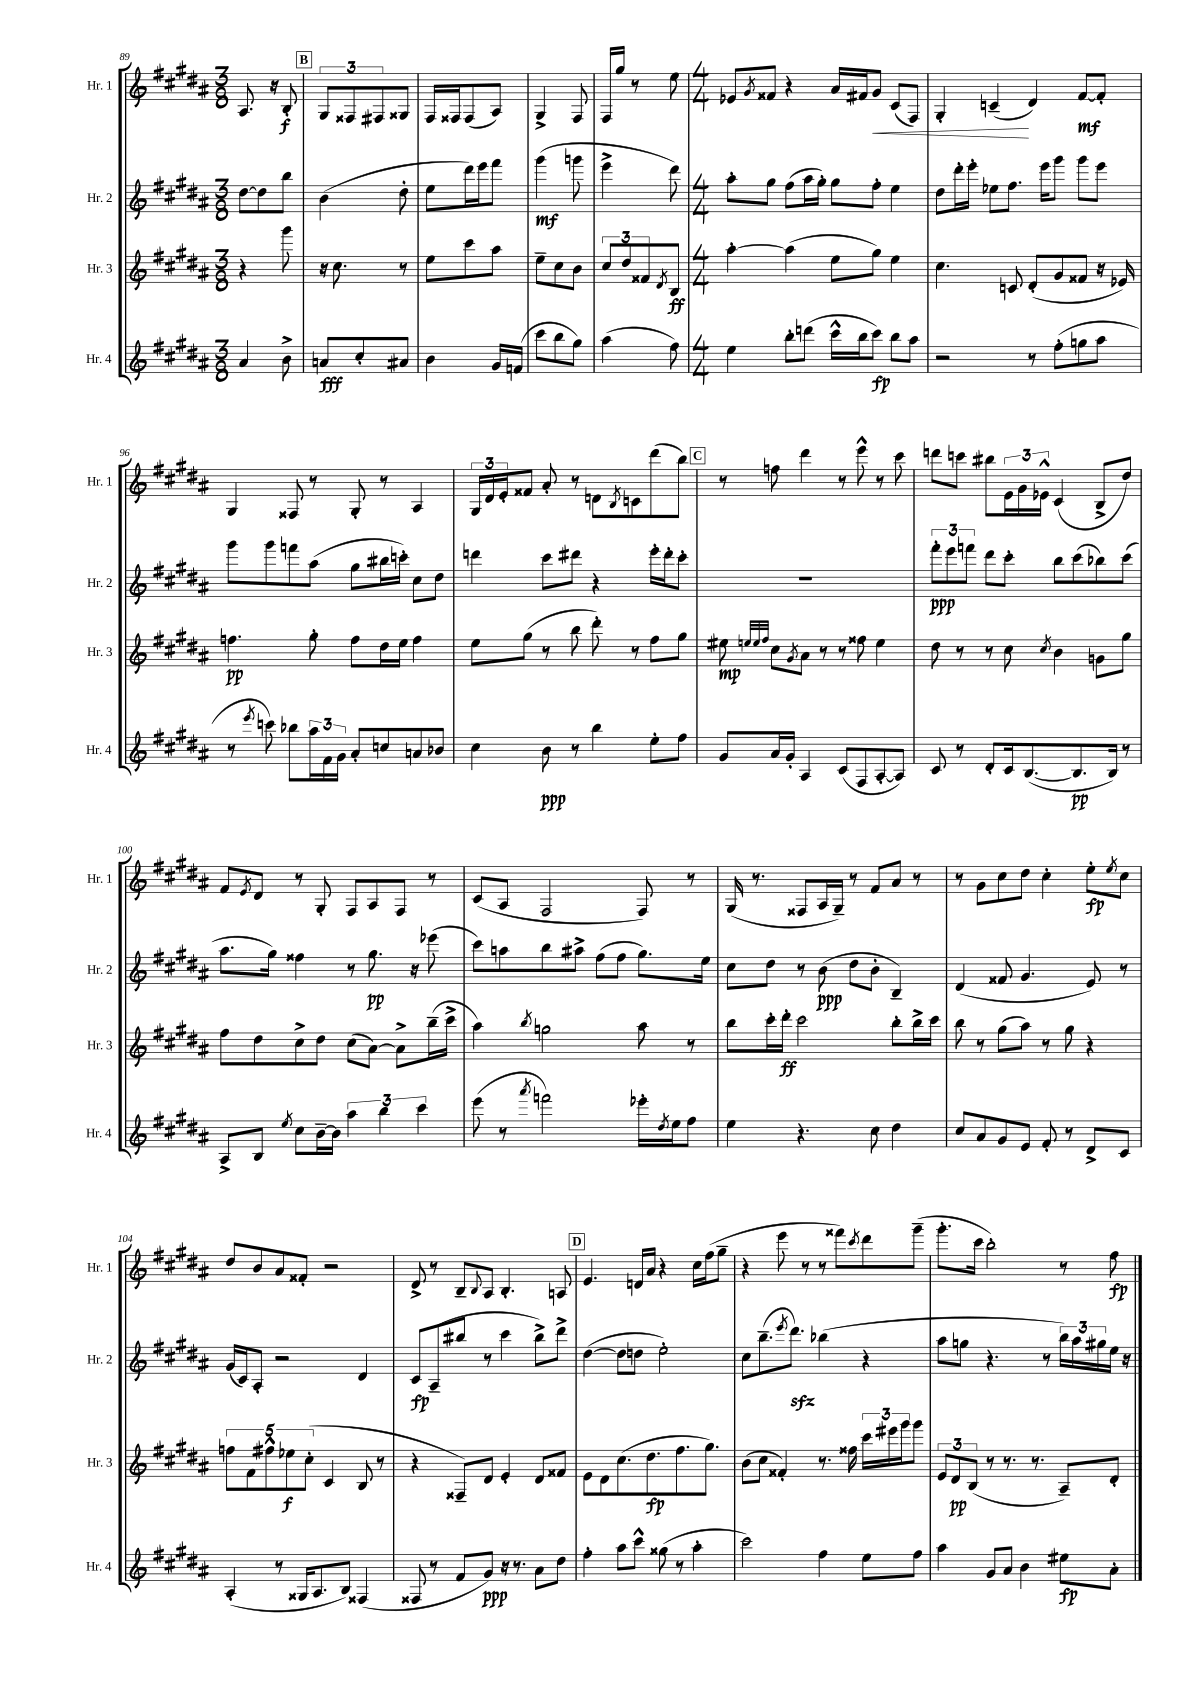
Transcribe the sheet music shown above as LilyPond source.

<<
\new StaffGroup <<
\new Staff = "s0" \with { instrumentName = "Hr. 1" shortInstrumentName = "Hr. 1" } {
    \clef treble \key b \major \numericTimeSignature \time 3/8
    ais8. r16 b8-.\f |
    \mark \markup { \box "B" } \tuplet 3/2 { gis8 fisis8 fis8 } gisis8 |
    fis16 fisis16 fisis8( ais8) |
    gis4-> fis8 |
    fis16 gis''16 r8 e''8 |
    \numericTimeSignature \time 4/4 ees'8 \acciaccatura { gis'8 } fisis'8 r4 ais'16 fis'16 gis'8\< cis'8( fis8) |
    gis4-. c'4--\!( dis'4) fis'8~\mf fis'8-. |
    gis4 fisis8 r8 gis8-. r8 ais4 |
    \tuplet 3/2 { gis16 dis'16 e'16-. } fisis'8 ais'8-. r8 d'8 \acciaccatura { b8 } c'8 dis'''8( b''8) |
    \mark \markup { \box "C" } r8 f''8 dis'''4 r8 e'''8-^ r8 cis'''8 |
    d'''8 c'''8 bis''8 \tuplet 3/2 { e'16 gis'16 ees'16-^ } cis'4( b8-> dis''8) |
    fis'8 \acciaccatura { e'8 } dis'8 r8 gis8-. fis8 ais8 fis8 r8 |
    cis'8( ais8 fis2 fis8) r8 |
    gis16( r8. fisis8 ais16 gis16--) r8 fis'8 ais'8 r8 |
    r8 gis'8 cis''8 dis''8 cis''4-. e''8-.\fp \acciaccatura { e''8 } cis''8 |
    dis''8 b'8 ais'8 fisis'8-. r2 |
    dis'8-> r8 b8-- \appoggiatura { b8 } ais8 b4.-. a8 |
    \mark \markup { \box "D" } e'4. d'16 ais'16 r4 cis''16 fis''16( gis''8-- |
    r4 e'''8 r8 r8 fisis'''8) \acciaccatura { cis'''8 } dis'''8 gis'''8--( |
    gis'''8.-. cis'''16 b''2-.) r8 fis''8\fp \bar "|." |
}
\new Staff = "s1" \with { instrumentName = "Hr. 2" shortInstrumentName = "Hr. 2" } {
    \clef treble \key b \major \numericTimeSignature \time 3/8
    dis''8~ dis''8 b''8 |
    \mark \markup { \box "B" } b'4( dis''8-. |
    e''8 dis'''16) e'''16 fis'''8 |
    gis'''4\mf( g'''8 |
    e'''4-> dis'''8) |
    \numericTimeSignature \time 4/4 ais''8-. gis''8 fis''8( ais''16 gis''16-.) gis''8 fis''8-. e''4 |
    dis''8 dis'''16-. e'''16-. ees''8 fis''8. e'''16 gis'''8 gis'''8 e'''8 |
    gis'''8 gis'''8 f'''8 ais''8( gis''8 bis''16 c'''16-.) cis''8 dis''8 |
    d'''4 cis'''8 dis'''8 r4 e'''16-. dis'''16-. cis'''8-. |
    \mark \markup { \box "C" } R1 |
    \tuplet 3/2 { fis'''8-.\ppp e'''8 f'''8 } dis'''8 cis'''8-. b''8 cis'''8( bes''8) cis'''8( |
    ais''8. gis''16) fisis''4 r8 gis''8.\pp r16 ees'''8( |
    cis'''8) a''8 b''8 ais''8-> fis''8( fis''8 gis''8.) e''16 |
    cis''8 dis''8 r8 b'8\ppp( dis''8 b'8-. b4--) |
    dis'4( fisis'8 gis'4. e'8) r8 |
    gis'16( cis'16) ais8-. r2 dis'4 |
    cis'8\fp ais8--( bis''8 r8 cis'''4 bis''8->) dis'''8-> |
    \mark \markup { \box "D" } dis''4~( dis''8 d''8 e''2-.) |
    cis''8 b''8.--( \acciaccatura { e'''8 } dis'''8.\sfz) bes''4( r4 |
    ais''8 g''8 r4. r8 \tuplet 3/2 { b''16) ais''16 gis''16 } e''16 r16 \bar "|." |
}
\new Staff = "s2" \with { instrumentName = "Hr. 3" shortInstrumentName = "Hr. 3" } {
    \clef treble \key b \major \numericTimeSignature \time 3/8
    r4 gis'''8 |
    \mark \markup { \box "B" } r16 cis''8. r8 |
    e''8 cis'''8 ais''8 |
    e''8-- cis''8 b'8 |
    \tuplet 3/2 { cis''8 dis''8 fisis'8 } \acciaccatura { dis'8 } b8\ff |
    \numericTimeSignature \time 4/4 ais''4~-. ais''4( e''8 gis''8) e''4 |
    cis''4. c'8 dis'8-.( gis'8 fisis'8 r16 ees'16) |
    f''4.\pp gis''8-. f''8 dis''16 e''16 f''4 |
    e''8 gis''8( r8 b''8 dis'''8-.) r8 fis''8 gis''8 |
    \mark \markup { \box "C" } eis''8\mp \grace { e''32 e''32 fis''32 } cis''8 \acciaccatura { gis'8 } ais'8 r8 r8 fisis''8 e''4 |
    dis''8 r8 r8 cis''8 \acciaccatura { cis''8 } b'4 g'8 gis''8 |
    fis''8 dis''8 cis''8-> dis''8 cis''8( ais'8~) ais'8-> b''16--( cis'''16-> |
    ais''4) \acciaccatura { b''8 } g''2 ais''8 r8 |
    b''8 cis'''16-. dis'''16-.\ff cis'''2 b''8-. b''16-> cis'''16 |
    b''8 r8 gis''8( ais''8) r8 gis''8 r4 |
    \tuplet 5/4 { f''8 fis'8 fis''8-^ ees''8\f cis''8-.( } cis'4 b8 r8 |
    r4 fisis8--) dis'8 e'4-. dis'8 fisis'8 |
    \mark \markup { \box "D" } e'8 dis'8 cis''8.( dis''8.\fp fis''8. gis''8.) |
    b'8( cis''8 fisis'4-.) r8. fisis''16 \tuplet 3/2 { cis'''16 eis'''16 gis'''16 } gis'''8 |
    \tuplet 3/2 { e'8 dis'8\pp b8( } r8 r8. r8. ais8--) dis'8-. \bar "|." |
}
\new Staff = "s3" \with { instrumentName = "Hr. 4" shortInstrumentName = "Hr. 4" } {
    \clef treble \key b \major \numericTimeSignature \time 3/8
    ais'4 b'8-> |
    \mark \markup { \box "B" } a'8\fff cis''8-. ais'8 |
    b'4 gis'16 f'16( |
    cis'''8 b''8 gis''8) |
    ais''4( fis''8) |
    \numericTimeSignature \time 4/4 e''4 b''8-. d'''8( cis'''16-^ b''16 cis'''8\fp) b''8 ais''8 |
    r2 r8 fis''8-.( g''8 ais''8 |
    r8 \acciaccatura { e'''8 } c'''8) bes''8 \tuplet 3/2 { ais''16 fis'16 gis'16 } ais'8-. c''8 a'8 bes'8 |
    cis''4 b'8\ppp r8 b''4 e''8-. fis''8 |
    \mark \markup { \box "C" } gis'8 ais'16 gis'16-. ais4 cis'8( fis8 ais8~-. ais8) |
    cis'8 r8 dis'8-. cis'16 b8.~( b8.\pp b16) r8 |
    ais8-> b8 \acciaccatura { e''8 } cis''8 b'16~-- b'16 \tuplet 3/2 { ais''4 b''4 cis'''4 } |
    e'''8( r8 \acciaccatura { ais'''8 } f'''2) ees'''16-. \acciaccatura { dis''8 } e''16 fis''8 |
    e''4 r4. cis''8 dis''4 |
    cis''8 ais'8 gis'8 e'8 fis'8-. r8 dis'8-> cis'8 |
    ais4-.( r8 gisis16 ais8. b8) fisis4( |
    fisis8 r8 fis'8 gis'8\ppp) r16 r8. ais'8 dis''8 |
    \mark \markup { \box "D" } fis''4-. ais''8 cis'''8-^ gisis''8( r8 ais''4-. |
    cis'''2) fis''4 e''8 fis''8 |
    ais''4 gis'8 ais'8 b'4 eis''8\fp ais'8-. \bar "|." |
}
>>
>>
\layout { \context { \Score currentBarNumber = #89 } }
